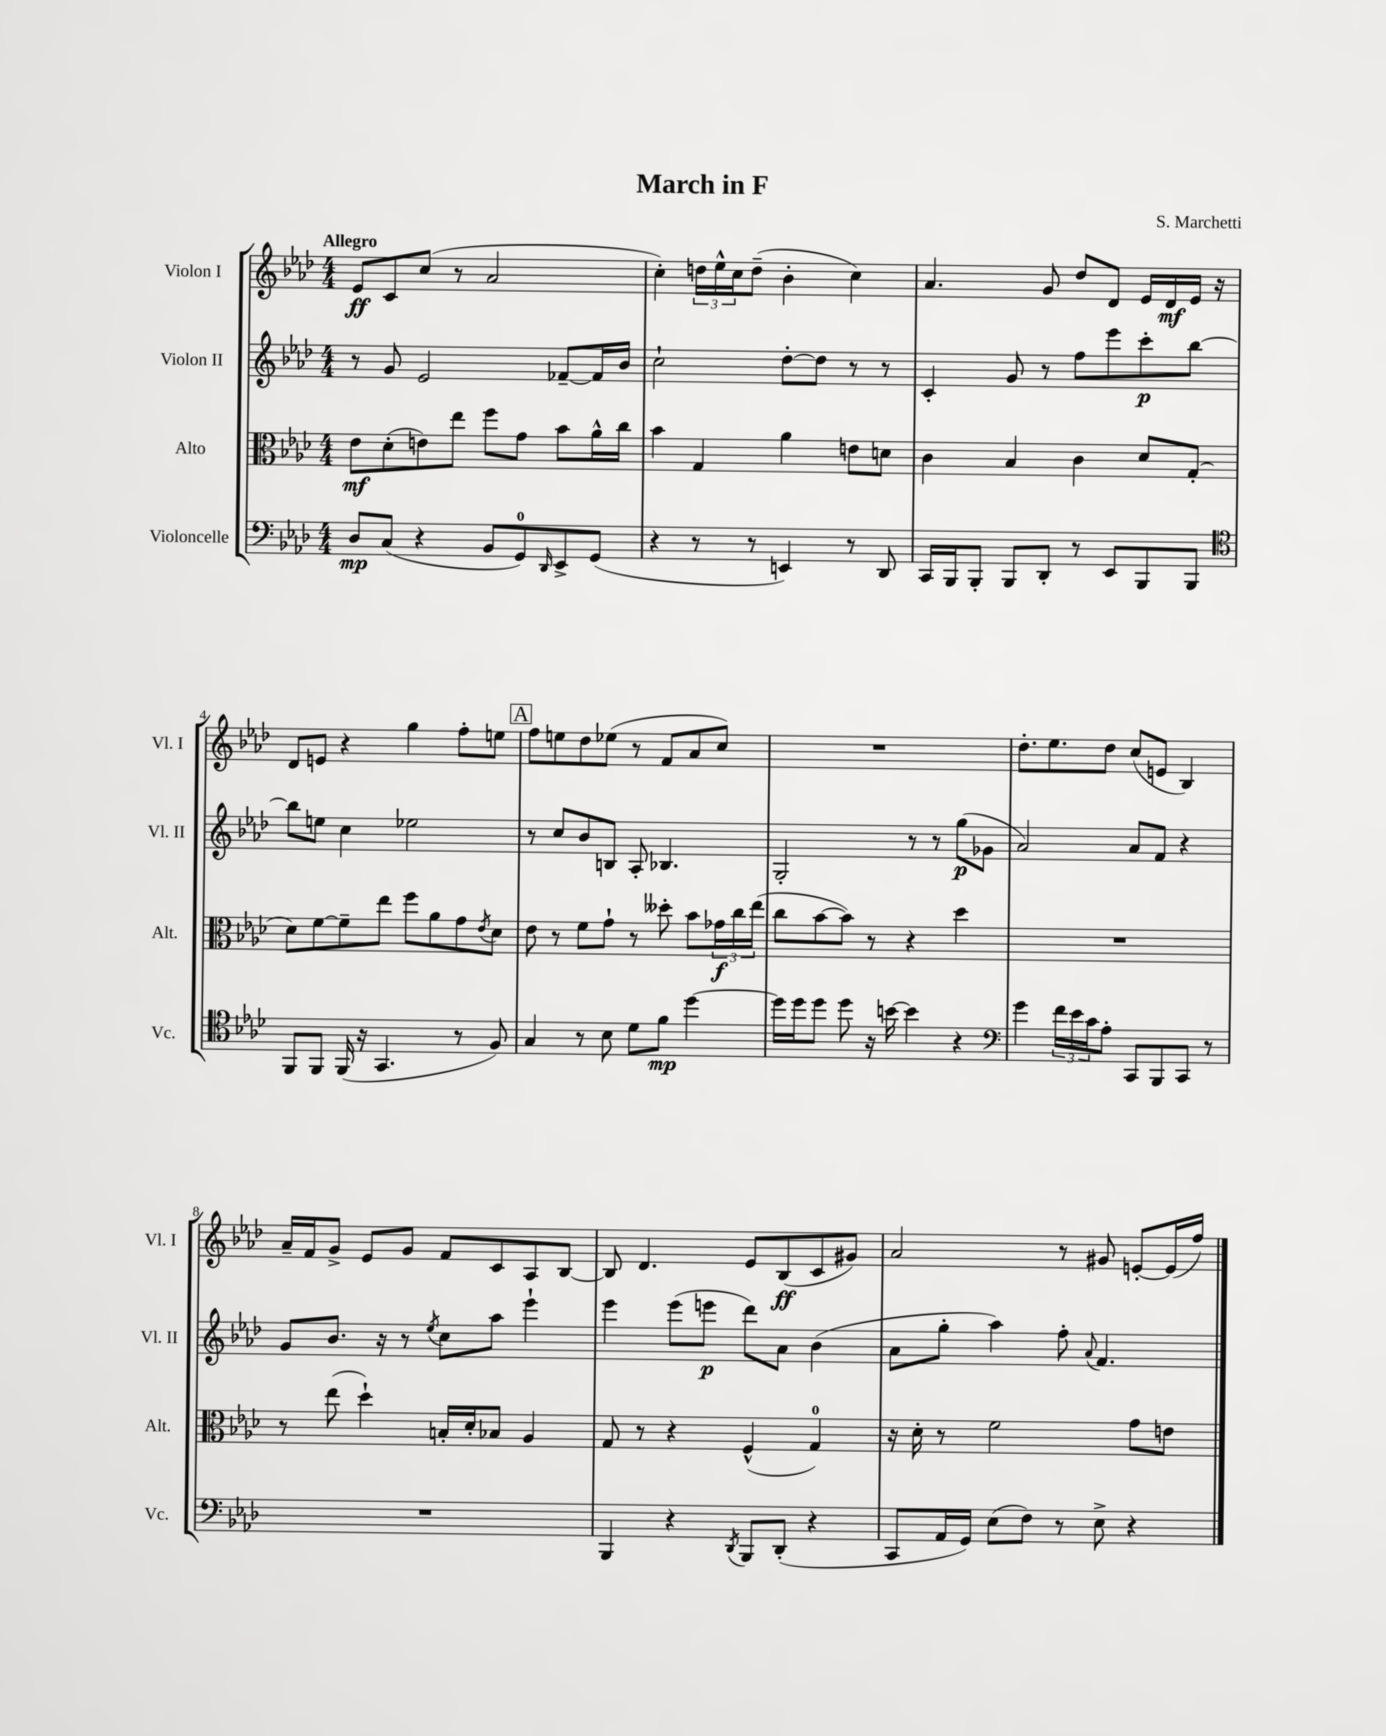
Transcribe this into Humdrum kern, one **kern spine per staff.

**kern	**kern	**kern	**kern
*staff4	*staff3	*staff2	*staff1
*clefF4	*clefC3	*clefG2	*clefG2
*k[b-e-a-d-]	*k[b-e-a-d-]	*k[b-e-a-d-]	*k[b-e-a-d-]
*M4/4	*M4/4	*M4/4	*M4/4
8D-	8e-	8r	8e-
(8C	(8d-'	8g	8c
4r	8e)	2e-	(8cc
.	8ee-	.	8r
8BB-	8ff	.	2a-
8GG)	8g	.	.
16qqDD-	.	.	.
8EE-^	8b-	[8f-~	.
(8GG	16a-^^	16f-]	.
.	16cc	16b-	.
=	=	=	=
4r	4b-	2cc`	4cc')
8r	4G	.	24dd
.	.	.	24ee-^^
.	.	.	24cc
8r	.	.	(8dd~
4EE)	4a-	[8dd-'	4b-'
.	.	8dd-]	.
8r	8e	8r	4cc)
8DD-	8d	8r	.
=	=	=	=
16CC	4c	4c'	4.a-
16BBB-	.	.	.
8BBB-'	.	.	.
8BBB-	4B-	8g	.
8DD-'	.	8r	8g
8r	4c	8ff	8dd-
8EE-	.	8eee-	8d-
8BBB-	8d-	8ccc'	16e-
.	.	.	16d-
8BBB-	(8G'	[8bb-	16e-
.	.	.	16r
=	=	=	=
*clefC4	*	*	*
8FF	8d-)	8bb-]	8d-
8FF	[8f	8ee	8e
(16FF	8f~]	4cc	4r
16r	.	.	.
4.GG	8ee-	.	.
.	8ff	2ee-	4gg
.	8a-	.	.
8r	8g	.	8ff'
.	8qe-	.	.
8F)	8d-	.	8ee
=	=	=	=
4G	8e-	8r	8ff
.	8r	8cc	8ee
8r	8f	8b-	8dd-
8B-	8g`	8B	(8ee-
8d-	8r	8A-'	8r
8f	8dd--'	4.B-	8f
[4dd-	8b-	.	8a-
.	24g-	.	8cc)
.	24cc	.	.
.	(24ee-	.	.
=	=	=	=
16dd-]	8cc	2G'	1r
16dd-	.	.	.
8dd-	[8b-	.	.
8dd-	8b-])	.	.
16r	8r	.	.
[16b	.	.	.
4b]	4r	8r	.
.	.	8r	.
4r	4dd-	(8gg	.
.	.	8g-	.
=	=	=	=
*clefF4	*	*	*
4g	1r	2a-)	8.dd-'
.	.	.	8.ee-
24f	.	.	.
24e-	.	.	.
24c	.	.	.
8A-'	.	.	8dd-
8CC	.	8a-	(8cc
8BBB-	.	8f	8e
8CC	.	4r	4B-)
8r	.	.	.
=	=	=	=
1r	8r	8g	16a-~
.	.	.	16f
.	(8ee-	8.b-	8g^
.	4dd-`)	.	8e-
.	.	16r	.
.	.	8r	8g
.	.	8qee-	.
.	16B'	8cc	8f
.	16d-'	.	.
.	8B-	8aa-	8c
.	4A-	4eee-`	8A-
.	.	.	[8B-
=	=	=	=
4BBB-	8G	4eee-	8B-]
.	8r	.	4.d-
4r	4r	(8eee-	.
.	.	8eee	.
8qDD-	.	.	.
8BBB-	(4F^^	8ddd-)	8e-
(8DD-'	.	8a-	(8B-
4r	4G)	(4b-	8c
.	.	.	8g#)
=	=	=	=
8CC	16r	8a-	2a-
.	16d-'	.	.
16AA-	8r	8gg'	.
16GG)	.	.	.
(8E-	2f	4aa-)	.
8F)	.	.	.
8r	.	8ff'	8r
.	.	8qqa-	.
8E-^	.	4.f	8g#
4r	8g	.	[8e'
.	8e	.	(16e]
.	.	.	16ff)
==	==	==	==
*-	*-	*-	*-
